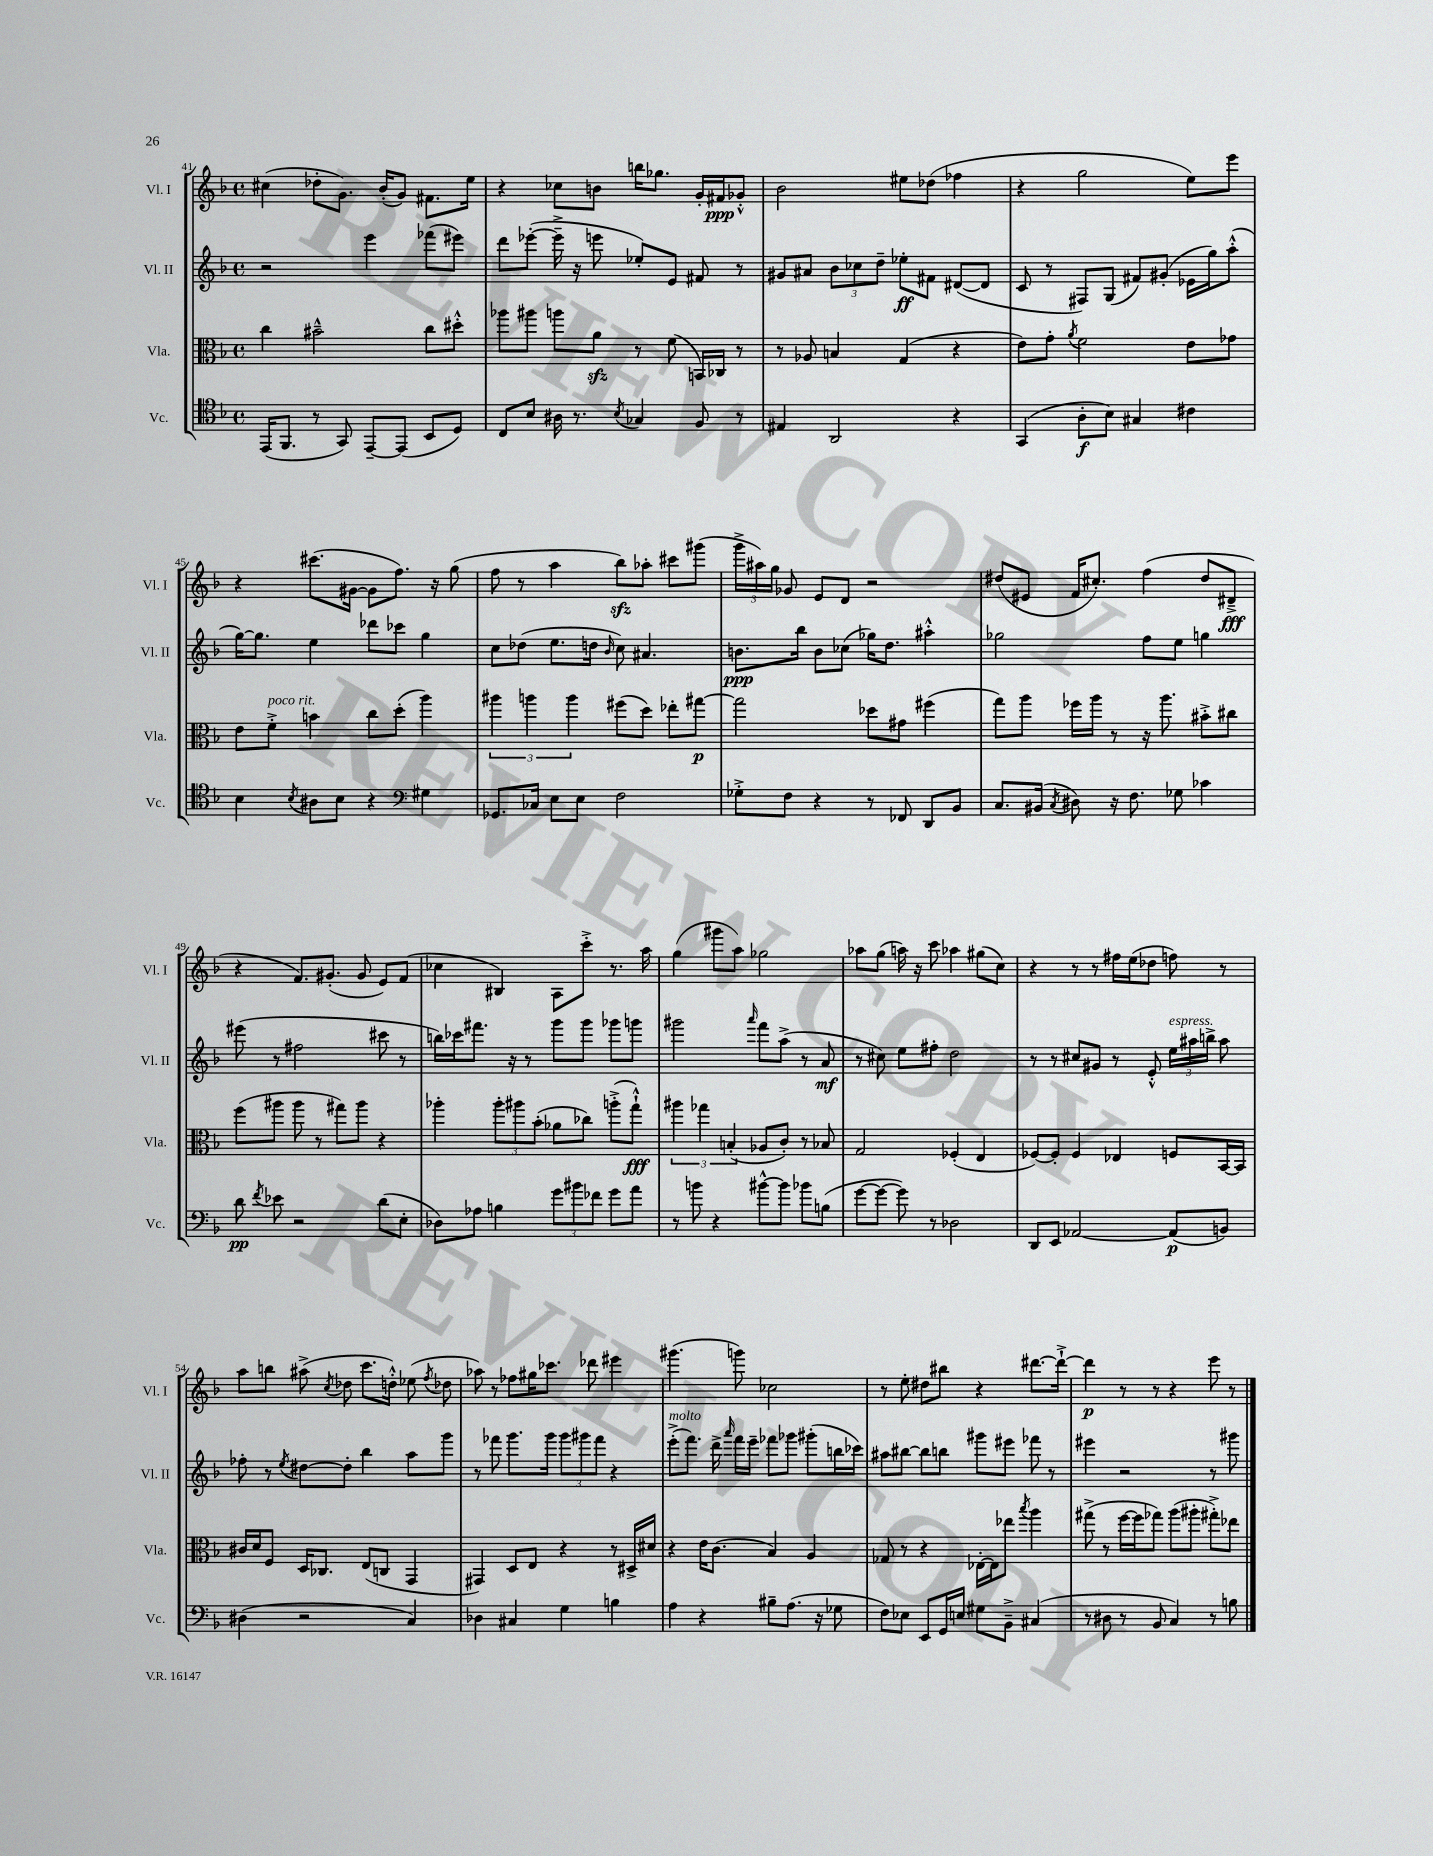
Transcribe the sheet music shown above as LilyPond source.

<<
\new StaffGroup <<
\new Staff = "s0" \with { instrumentName = "Vl. I" shortInstrumentName = "Vl. I" } {
    \clef treble \key f \major \defaultTimeSignature \time 4/4
    \autoBeamOff cis''4( des''8[-. g'8.]) bes'16[-.( g'8]) fis'8.[ e''16] |
    r4 ces''8[ b'8] b''16[ ges''8.] g'16[-. fis'16\ppp ges'8]-.-^ |
    bes'2 eis''8[ des''8]( fes''4 |
    r4 g''2 e''8[) e'''8] |
    r4 cis'''8.[( gis'16]~ gis'8[ f''8.]) r16 g''8( |
    f''8 r8 a''4 bes''8[\sfz) aes''8]-. cis'''8[ gis'''8]( |
    \tuplet 3/2 { g'''16[-> ais''16) g''16] } ges'8 e'8[ d'8] r2 |
    dis''8[( eis'8] f'16[ cis''8.]-.) f''4( dis''8[ dis'8]--->\fff |
    r4 f'8.[) gis'8.]-.( gis'8 e'8[) f'8]( |
    ces''4 bis4) a8[ c'''8]-.-> r8. a''16 |
    g''4( gis'''8[ a''8]) ges''2 |
    aes''8[ g''8]( a''16) r16 c'''8 aes''4 gis''8[( c''8]) |
    r4 r8 r8 fis''16[ e''16( des''8] f''8) r8 |
    a''8[ b''8] ais''8->( \acciaccatura { c''8 } des''8 c'''8.[ d''16]-.-^) ees''8( \acciaccatura { f''8 } des''8 |
    aes''8) r8 fes''8[ gis''16 ces'''8.] des'''8 eis'''4 |
    gis'''4.( g'''8) ces''2 |
    r8 e''8-. dis''8[ bis''8] r4 dis'''8.[~ dis'''16]~-!-> |
    dis'''4\p r8 r8 r4 e'''8 r8 \bar "|." |
}
\new Staff = "s1" \with { instrumentName = "Vl. II" shortInstrumentName = "Vl. II" } {
    \clef treble \key f \major \defaultTimeSignature \time 4/4
    \autoBeamOff r2 e'''4 fes'''8[( eis'''8]) |
    d'''8[ ees'''8]~-.( ees'''16---> r16 e'''8 ees''8[-.) e'8] fis'8 r8 |
    gis'8[ ais'8] \tuplet 3/2 { bes'8[ ces''8 d''8]-- } ees''8[-.\ff fis'8] dis'8[~( dis'8] |
    c'8 r8 fis8[) g8]( fis'8[) gis'8]-.( ees'16[ g''16) a''8]-.-^( |
    g''16[~) g''8.] e''4 des'''8[ ces'''8] g''4 |
    c''8[ des''8]( e''8.[ d''16] \grace { bes'16 } c''8) ais'4. |
    b'8.[\ppp bes''16] b'8[ ces''8]( ges''16[) d''8.] ais''4-.-^ |
    ges''2 f''8[ e''8] g''4 |
    eis'''8( r8 fis''2 cis'''8 r8 |
    b''16[) ces'''16 fis'''8.] r16 r8 g'''8[ g'''8] ges'''8[ g'''8] |
    gis'''2 \grace { a'''16 } f'''8[ a''8]->( r8 a'8\mf |
    r8 cis''8) e''8[ fis''8]-. d''2 |
    r8 r8 cis''8[ gis'8] r8 e'8-.-^ \tuplet 3/2 { e''16[^\markup { \italic "espress." } ais''16 b''16]-> } ais''8 |
    fes''8-. r8 \acciaccatura { e''8 } dis''8[~ dis''8]-. bes''4 a''8[ g'''8] |
    r8 fes'''8 g'''8.[ g'''16] \tuplet 3/2 { g'''8[ gis'''8 fes'''8] } r4 |
    e'''8[-.->^\markup { \italic "molto" }( f'''8.]) d'''16-> \grace { a'''16 } f'''16[ e'''16]-- fes'''8[ ges'''8] gis'''8[-.( b''16 ces'''16]) |
    ais''8[ bis''8]~ bis''8[ b''8] gis'''8[ eis'''8] fes'''8 r8 |
    eis'''4 r2 r8 gis'''8 \bar "|." |
}
\new Staff = "s2" \with { instrumentName = "Vla." shortInstrumentName = "Vla." } {
    \clef alto \key f \major \defaultTimeSignature \time 4/4
    \autoBeamOff c''4 bis'2---^ c''8[ dis''8]-.-^ |
    aes''8[ ais''8] a''8[ a'8]\sfz r8 f'8( b,16[) ces16] r8 |
    r8 aes8 b4 g4( r4 |
    e'8[) g'8]-. \acciaccatura { a'8 } f'2 e'8[ ges'8] |
    e'8[ f'8]-.->^\markup { \italic "poco rit." } b'4 c''8[ d''8]-.( a''4) |
    \tuplet 3/2 { ais''4 a''4 a''4 } fis''8[( d''8]) ees''8[-. gis''8]~\p |
    gis''2 des''8[ gis'8] fis''4( |
    g''8[) a''8] fes''16[ a''16] r8 r16 a''8. bis'8[-.-> cis''8] |
    f''8[( ais''8] ais''8 r8 gis''8[) ais''8] r4 |
    aes''4-. \tuplet 3/2 { aes''8[-. ais''8 bes'8]-.( } aes'8[ ces''8]) a''8[-.->( g''8]-!-^\fff) |
    \tuplet 3/2 { ais''4 ges''4 b4-.( } aes8[ c'8]-.) r8 bes8 |
    g2 fes4-.( e4 |
    fes8[~) fes8]-. fes4 ees4 f8[ bes,16~ bes,16] |
    cis'16[ d'16 f8] d16[ ces8.] e8[( c8] g,4 |
    gis,4) d8[ e8] r4 r8 dis16[-> dis'16] |
    r4 e'16[ c'8.]( bes4) a4 |
    ges8 r8 r4 ees16[~-. ees16 ees''8] \acciaccatura { bes''8 } a''4 |
    gis''8->( r8 f''16[~ f''16 ges''8]) a''8[( ais''8]-. gis''8[-.->) ees''8] \bar "|." |
}
\new Staff = "s3" \with { instrumentName = "Vc." shortInstrumentName = "Vc." } {
    \clef tenor \key f \major \defaultTimeSignature \time 4/4
    \autoBeamOff e,16[( f,8.] r8 g,8) e,8[~-- e,8]( bes,8[ d8]) |
    c8[ bes8] ais16 r8. \acciaccatura { bes8 } ges4 f8 r8 |
    eis4 a,2 r4 |
    g,4( a8[-.\f bes8]) gis4 cis'4 |
    bes4 \acciaccatura { bes8 } ais8[ bes8] r4 \clef bass gis4 |
    ges,8.[ ces16] e8[ e8] f2 |
    ges8[-.-> f8] r4 r8 fes,8 d,8[ bes,8] |
    c8.[ bis,16]( \acciaccatura { c8 } dis8) r16 f8. ges8 ces'4 |
    d'8\pp \acciaccatura { f'8 } ees'8 r2 d'8[( e8]-. |
    des8[) aes8] b4 \tuplet 3/2 { g'8[ bis'8 fes'8] } g'8[ a'8] |
    r8 b'8 r4 bis'8[~-^ bis'8] bes'8[ b8]( |
    g'8[~ g'8]~ g'8) r8 des2 |
    d,8[ e,8] aes,2~ aes,8[\p( b,8]) |
    dis4( r2 c4) |
    des4 cis4 g4 b4 |
    a4 r4 bis8[-- a8.]( r16 ges8 |
    f8[) ees8] e,8[ g,16 e16] gis8[ bes,8]---> cis4( |
    r8 dis8 r8 bes,8 c4) r8 b8 \bar "|." |
}
>>
>>
\layout { \context { \Score currentBarNumber = #41 } }
